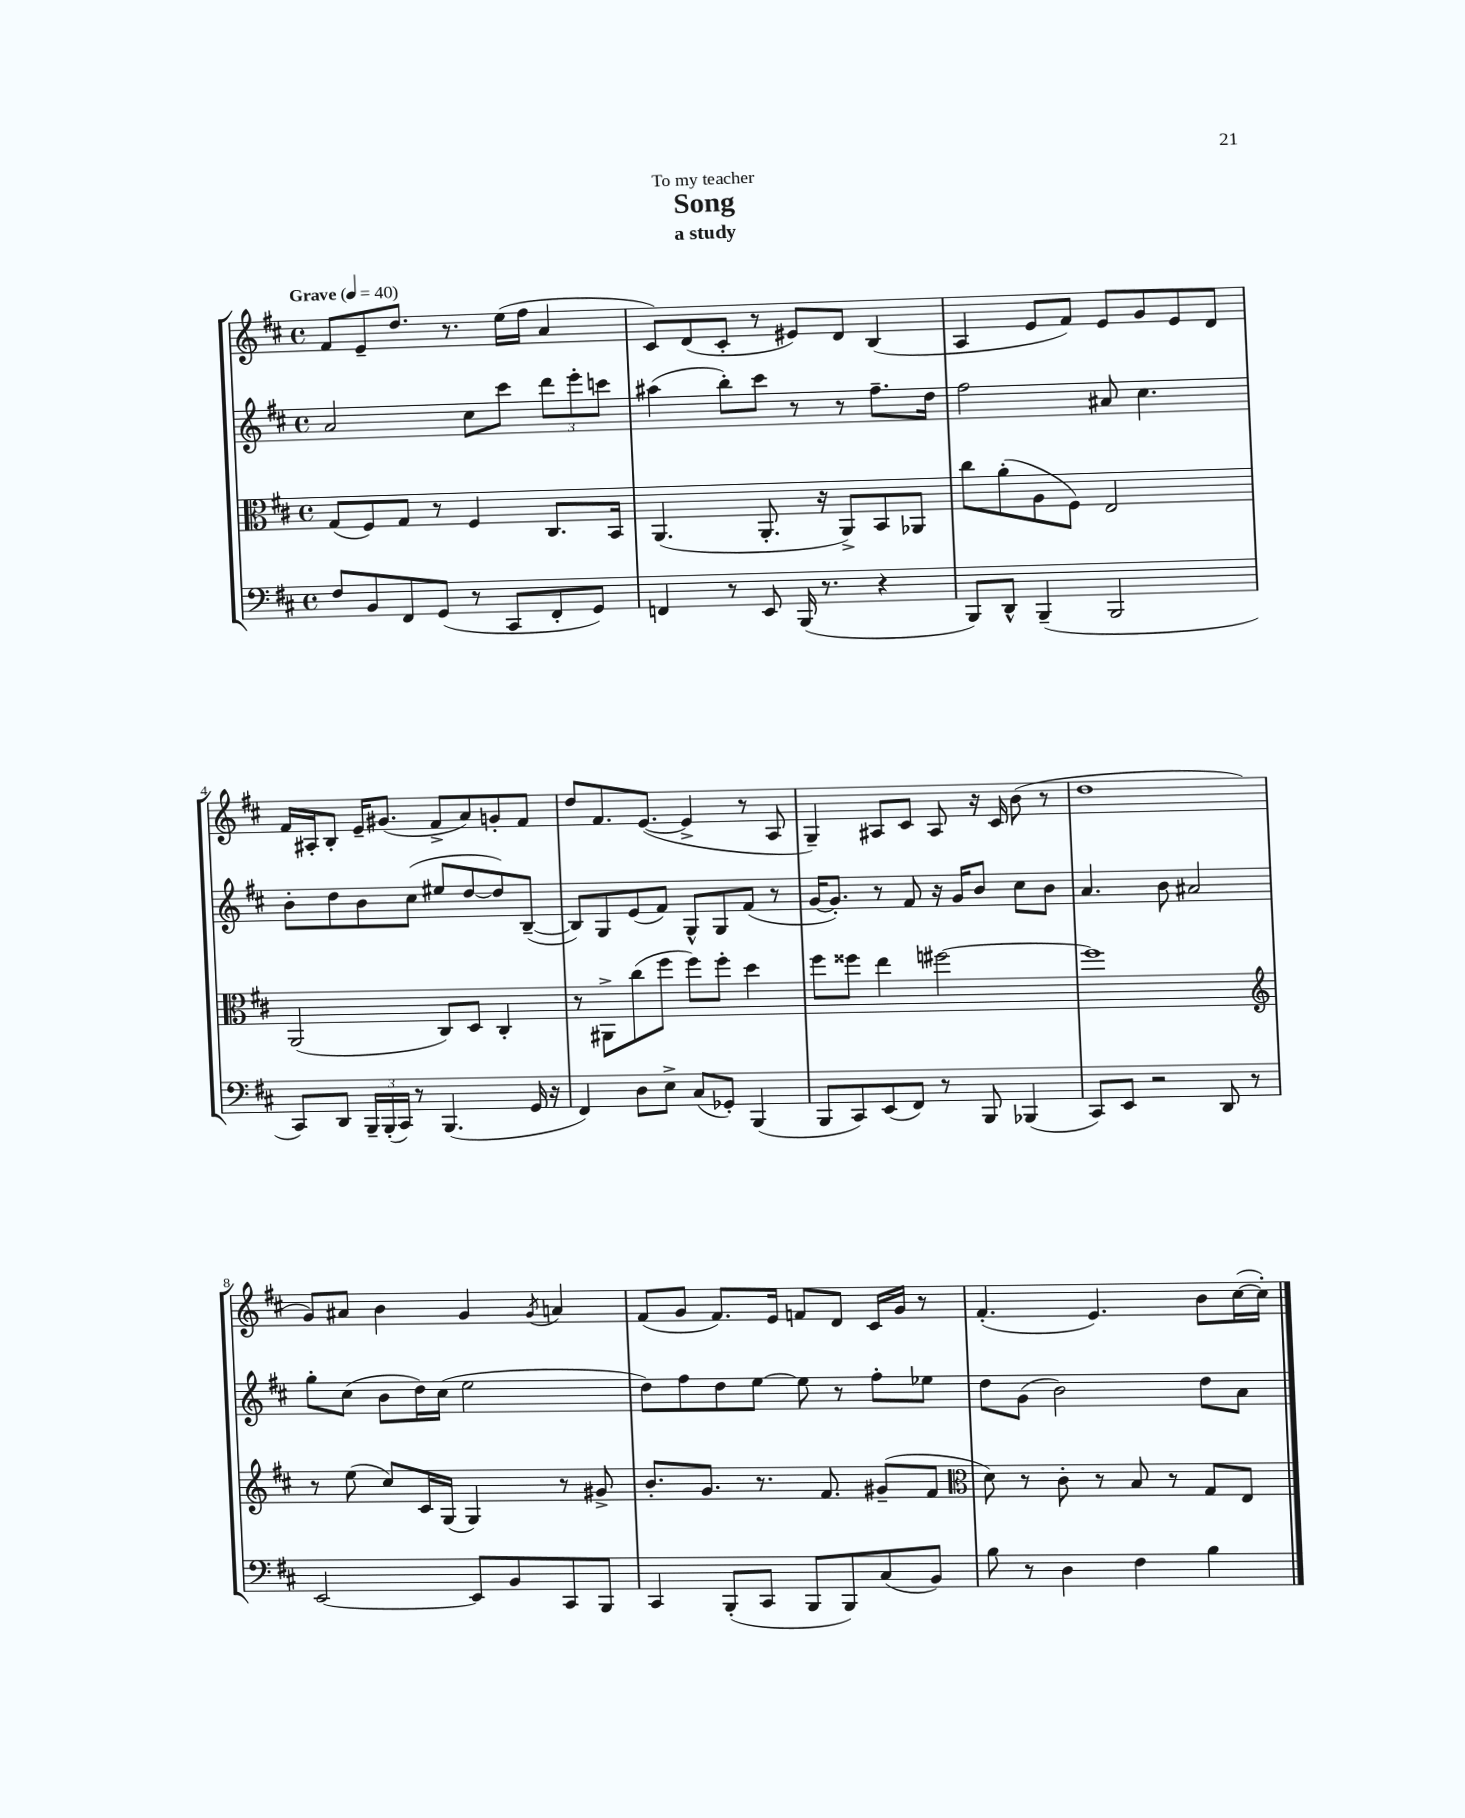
\header { title = "Song" subtitle = "a study" dedication = "To my teacher" }
<<
\new StaffGroup <<
\new Staff = "s0" {
    \clef treble \key d \major \defaultTimeSignature \time 4/4 \tempo "Grave" 4 = 40
    fis'8 e'8-- d''8. r8. e''16( fis''16 a'4 |
    cis'8) d'8( cis'8-. r8 eis'8) d'8 b4( |
    a4 e'8 fis'8) e'8 g'8 e'8 d'8 |
    fis'16 ais16-. b8-. e'16-- gis'8.( fis'8-> a'8) g'8-. fis'8 |
    d''8 fis'8. e'8.~( e'4-> r8 a8 |
    g4--) ais8 cis'8 ais8 r16 cis'16 b'8( r8 |
    d''1 |
    g'8) ais'8 b'4 g'4 \acciaccatura { g'8 } a'4 |
    fis'8( g'8 fis'8.) e'16 f'8 d'8 cis'16 g'16 r8 |
    fis'4.-.( e'4.) b'8 cis''16~( cis''16-.) \bar "|." |
}
\new Staff = "s1" {
    \clef treble \key d \major \defaultTimeSignature \time 4/4
    a'2 cis''8 cis'''8 \tuplet 3/2 { d'''8 e'''8-. c'''8 } |
    ais''4( b''8-.) cis'''8 r8 r8 fis''8.-- d''16 |
    fis''2 ais'8 cis''4. |
    b'8-. d''8 b'8 cis''8( eis''8 d''8~ d''8) b8~--( |
    b8) g8 e'8( fis'8) g8-^ g8 fis'8( r8 |
    g'16~ g'8.-.) r8 fis'8 r16 g'16 b'8 cis''8 b'8 |
    a'4. b'8 ais'2 |
    g''8-. cis''8( b'8 d''16) cis''16( e''2 |
    d''8) fis''8 d''8 e''8~ e''8 r8 fis''8-. ees''8 |
    d''8 g'8( b'2) d''8 a'8 \bar "|." |
}
\new Staff = "s2" {
    \clef alto \key d \major \defaultTimeSignature \time 4/4
    g8( fis8) g8 r8 fis4 cis8. b,16 |
    a,4.( a,8.-. r16 a,8->) b,8 aes,8 |
    cis''8 a'8-.( a8 fis8) e2 |
    a,2( cis8) d8 cis4-. |
    r8 ais,8-> cis''8( fis''8 fis''8) fis''8-. d''4 |
    fis''8 fisis''8 e''4 fis''2~ |
    fis''1 |
    \clef treble r8 e''8( cis''8) cis'16 g16( g4) r8 gis'8-> |
    b'8.-. g'8. r8. fis'8. gis'8--( fis'8 |
    \clef alto d'8) r8 cis'8-. r8 b8 r8 g8 e8 \bar "|." |
}
\new Staff = "s3" {
    \clef bass \key d \major \defaultTimeSignature \time 4/4
    fis8 b,8 fis,8 g,8( r8 cis,8 fis,8-. g,8) |
    f,4 r8 e,8 b,,16( r8. r4 |
    b,,8) d,8-^ b,,4--( b,,2 |
    cis,8) d,8 \tuplet 3/2 { b,,16-- b,,16-.( cis,16) } r8 b,,4.( g,16 r16 |
    fis,4) d8 e8-> cis8( ges,8-.) b,,4( |
    b,,8 cis,8) e,8( fis,8) r8 b,,8 bes,,4( |
    cis,8) e,8 r2 d,8 r8 |
    e,2~ e,8 b,8 cis,8 b,,8 |
    cis,4 b,,8-.( cis,8 b,,8 b,,8) cis8( b,8) |
    b8 r8 d4 fis4 b4 \bar "|." |
}
>>
>>
